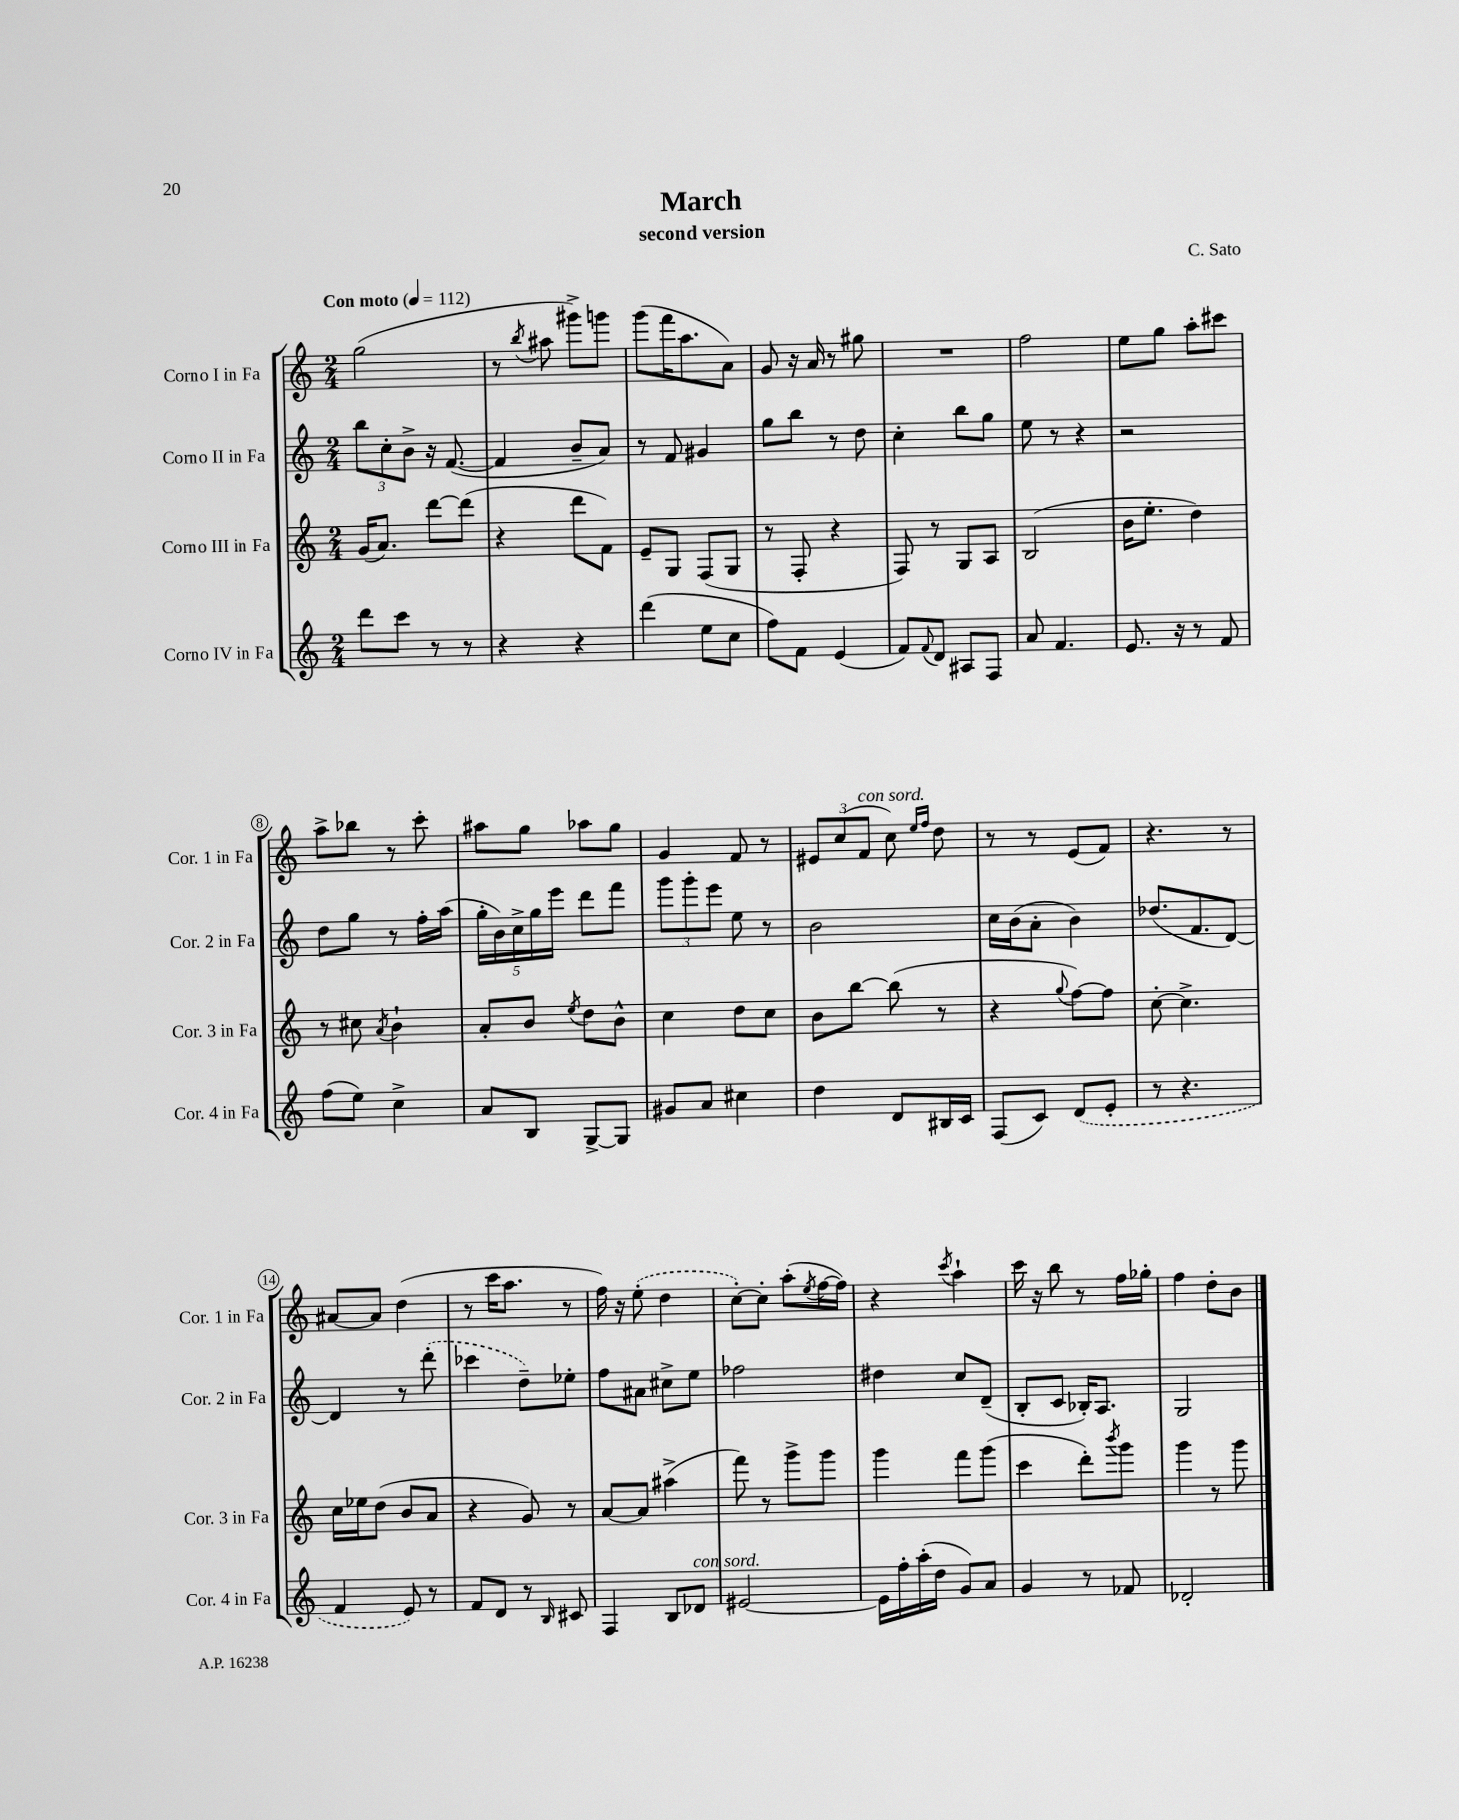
\header { title = "March" composer = "C. Sato" subtitle = "second version" }
<<
\new StaffGroup <<
\new Staff = "s0" \with { instrumentName = "Corno I in Fa" shortInstrumentName = "Cor. 1 in Fa" } {
    \clef treble \key c \major \numericTimeSignature \time 2/4 \tempo "Con moto" 4 = 112
    g''2( |
    r8 \acciaccatura { b''8 } ais''8 gis'''8->) g'''8 |
    g'''8( f'''16 a''8. a'8) |
    g'8 r16 a'16 r8 gis''8 |
    R2 |
    f''2 |
    e''8 g''8 a''8-. cis'''8 |
    a''8-> bes''8 r8 c'''8-. |
    ais''8 g''8 aes''8 g''8 |
    g'4 f'8 r8 |
    \tuplet 3/2 { eis'8 c''8( f'8^\markup { \italic "con sord." } } c''8) \grace { e''16 f''16 } d''8 |
    r8 r8 e'8( f'8) |
    r4. r8 |
    ais'8~ ais'8 d''4( |
    r8 c'''16 a''8. r8 |
    f''16) r16 \once \slurDashed e''8-.( d''4 |
    c''8~-.) c''8-. a''8-.( \acciaccatura { e''8 } f''16~ f''16) |
    r4 \acciaccatura { c'''8 } a''4-! |
    c'''16 r16 b''8 r8 f''16 ges''16-. |
    f''4 d''8-. b'8 \bar "|." |
}
\new Staff = "s1" \with { instrumentName = "Corno II in Fa" shortInstrumentName = "Cor. 2 in Fa" } {
    \clef treble \key c \major \numericTimeSignature \time 2/4
    \tuplet 3/2 { b''8 c''8-. b'8-> } r16 f'8.~( |
    f'4 b'8-- a'8) |
    r8 f'8 gis'4 |
    g''8 b''8 r8 d''8 |
    c''4-. b''8 g''8 |
    e''8 r8 r4 |
    r2 |
    d''8 g''8 r8 f''16-. a''16( |
    \tuplet 5/4 { g''16-. b'16) c''16-> g''16 e'''16 } d'''8 f'''8 |
    \tuplet 3/2 { g'''8 g'''8-. e'''8 } e''8 r8 |
    b'2 |
    c''16 b'16( a'8-. b'4) |
    des''8.( f'8. d'8~) |
    d'4 r8 \once \slurDashed d'''8-.( |
    ces'''4 d''8--) ees''8-. |
    f''8 ais'8 cis''8-> e''8 |
    fes''2 |
    dis''4 c''8 d'8--( |
    b8-. c'8 bes16-.) a8. |
    g2 \bar "|." |
}
\new Staff = "s2" \with { instrumentName = "Corno III in Fa" shortInstrumentName = "Cor. 3 in Fa" } {
    \clef treble \key c \major \numericTimeSignature \time 2/4
    g'16( a'8.) d'''8~ d'''8( |
    r4 d'''8 f'8) |
    e'8-- g8 f8( g8 |
    r8 f8-. r4 |
    f8) r8 g8 a8 |
    b2( |
    b'16 e''8.-. d''4) |
    r8 cis''8 \acciaccatura { a'8 } b'4-! |
    a'8-. b'8 \acciaccatura { e''8 } d''8 b'8-^ |
    c''4 d''8 c''8 |
    b'8 b''8~ b''8( r8 |
    r4 \appoggiatura { g''8 } f''8~) f''8 |
    c''8~-. c''4.-> |
    c''16 ees''16 d''8( b'8 a'8 |
    r4 g'8) r8 |
    a'8~ a'8 ais''4->( |
    f'''8) r8 g'''8-> g'''8 |
    g'''4 f'''8 g'''8( |
    c'''4 d'''8-.) \acciaccatura { b'''8 } g'''8 |
    g'''4 r8 g'''8 \bar "|." |
}
\new Staff = "s3" \with { instrumentName = "Corno IV in Fa" shortInstrumentName = "Cor. 4 in Fa" } {
    \clef treble \key c \major \numericTimeSignature \time 2/4
    d'''8 c'''8 r8 r8 |
    r4 r4 |
    d'''4( e''8 c''8 |
    f''8) f'8 e'4( |
    f'8) \appoggiatura { f'8 } d'8 ais8 f8 |
    a'8 f'4. |
    e'8. r16 r8 f'8 |
    f''8( e''8) c''4-> |
    a'8 b8 g8~-> g8 |
    gis'8 a'8 cis''4 |
    d''4 d'8 bis16 c'16 |
    f8( c'8) \once \slurDashed d'8( e'8-. |
    r8 r4. |
    f'4 e'8) r8 |
    f'8 d'8 r8 \grace { b16 } cis'8 |
    f4 b8 des'8^\markup { \italic "con sord." } |
    eis'2~ |
    eis'16 f''16-. a''16-.( d''16 g'8) a'8 |
    g'4 r8 fes'8 |
    des'2-. \bar "|." |
}
>>
>>
\layout { \context { \Score \override BarNumber.stencil = #(make-stencil-circler 0.1 0.3 ly:text-interface::print) } }
